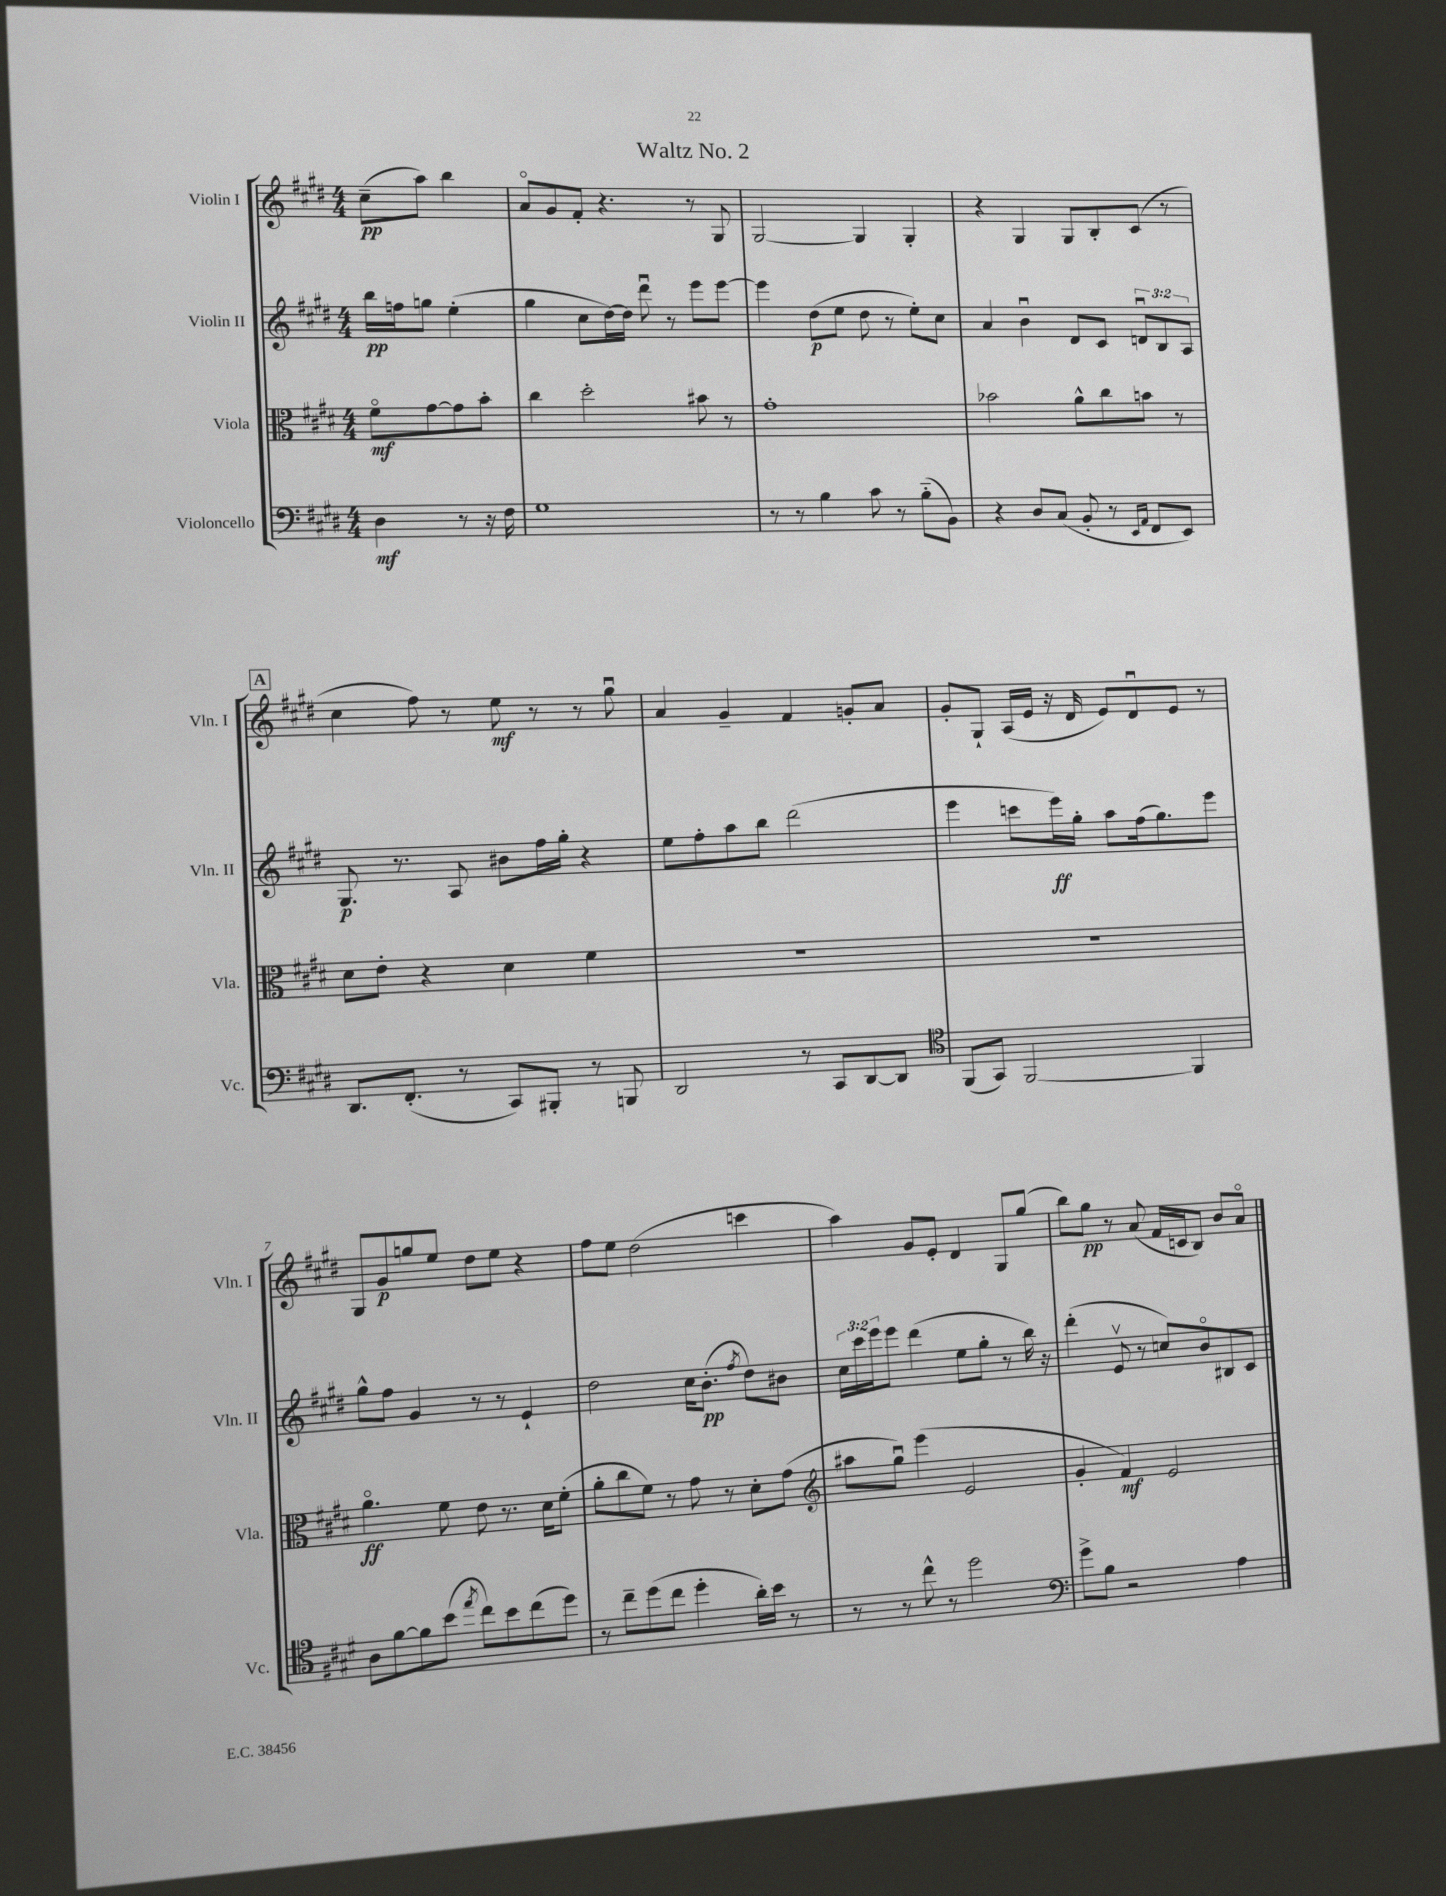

**kern	**dynam	**kern	**dynam	**kern	**dynam	**kern	**dynam
*part4	*part4	*part3	*part3	*part2	*part2	*part1	*part1
*staff4	*staff4	*staff3	*staff3	*staff2	*staff2	*staff1	*staff1
*I"Violoncello	*	*I"Viola	*	*I"Violin II	*	*I"Violin I	*
*I'Vc.	*	*I'Vla.	*	*I'Vln. II	*	*I'Vln. I	*
*clefF4	*	*clefC3	*	*clefG2	*	*clefG2	*
*k[f#c#g#d#]	*	*k[f#c#g#d#]	*	*k[f#c#g#d#]	*	*k[f#c#g#d#]	*
*M4/4	*	*M4/4	*	*M4/4	*	*M4/4	*
=	=	=	=	=	=	=	=
4D#\	mf	8f#\L	mf	16bb\LL	pp	(8cc#~\L	pp
.	.	.	.	16ffn\J	.	.	.
.	.	[8g#\	.	8ggn\J	.	8aa\J)	.
8r	.	8g#\]	.	(4ee'\	.	4bb\	.
16r	.	8b'\J	.	.	.	.	.
16F#\	.	.	.	.	.	.	.
=1	=1	=1	=1	=1	=1	=1	=1
1G#	.	4cc#\	.	4gg#\	.	8a/L	.
.	.	.	.	.	.	8g#/	.
.	.	2dd#'\	.	8cc#\L	.	8f#'/J	.
.	.	.	.	[16dd#\L)	.	4.r	.
.	.	.	.	16dd#\JJ]	.	.	.
.	.	.	.	8ddd#u\	.	.	.
.	.	.	.	8r	.	.	.
.	.	8b#X\	.	8eee\L	.	8r	.
.	.	8r	.	[8eee\J	.	8G#/	.
=2	=2	=2	=2	=2	=2	=2	=2
8r	.	1g#'	.	4eee\]	.	[2G#/	.
8r	.	.	.	.	.	.	.
4B\	.	.	.	(8dd#\L	p	.	.
.	.	.	.	8ee\J	.	.	.
8c#\	.	.	.	8dd#\	.	4G#/]	.
8r	.	.	.	8r	.	.	.
(8B\L	.	.	.	8ee'\L)	.	4G#'/	.
8BB\J)	.	.	.	8cc#\J	.	.	.
=3	=3	=3	=3	=3	=3	=3	=3
4r	.	2b-X\	.	4a/	.	4r	.
8D#/L	.	.	.	4bu\	.	4G#/	.
(8C#/J	.	.	.	.	.	.	.
8BB'/	.	8a^^\L	.	8d#/L	.	8G#/L	.
8r	.	8cc#\	.	8c#/J	.	8B'/	.
16qqEE/LL	.	.	.	.	.	.	.
16qqAA/JJ	.	.	.	.	.	.	.
8FF#/L	.	8bn\J	.	12dnu/L	.	(8c#/J	.
.	.	.	.	12B/	.	.	.
8EE/J)	.	8r	.	.	.	8r	.
.	.	.	.	12A/J	.	.	.
!!LO:LB:g=z
!!LO:REH:place=s1:t=A
=4	=4	=4	=4	=4	=4	=4	=4
8.DD#/L	.	8d#\L	.	8.G#/	p	4cc#\	.
.	.	8e'\J	.	.	.	.	.
(8.FF#'/J	.	.	.	8.r	.	.	.
.	.	4r	.	.	.	8ff#\)	.
8r	.	.	.	8A/	.	8r	.
8CC#/L)	.	4d#\	.	8b#X\L	.	8ee\	mf
8BBB#X'/J	.	.	.	16ff#\L	.	8r	.
.	.	.	.	16gg#'\JJ	.	.	.
8r	.	4f#\	.	4r	.	8r	.
8BBBn/	.	.	.	.	.	8gg#u\	.
=5	=5	=5	=5	=5	=5	=5	=5
2DD#/	.	1r	.	8ee\L	.	4a/	.
.	.	.	.	8ff#'\	.	.	.
.	.	.	.	8aa\	.	4g#~/	.
.	.	.	.	8bb\J	.	.	.
8r	.	.	.	(2ddd#\	.	4f#/	.
8CC#/L	.	.	.	.	.	.	.
[8DD#/	.	.	.	.	.	8gn'/L	.
8DD#/J]	.	.	.	.	.	8a/J	.
=6	=6	=6	=6	=6	=6	=6	=6
*clefC4	*	*	*	*	*	*	*
(8FF#/L	.	1r	.	4eee\	.	8g#'/L	.
8GG#/J)	.	.	.	.	.	8G#`/J	.
[2FF#/	.	.	.	8cccn\L	.	(16A/LL	.
.	.	.	.	.	.	16e/JJ	.
.	.	.	.	16eee\L)	ff	16r	.
.	.	.	.	16gg#'\JJ	.	16d#/	.
.	.	.	.	8aa\L	.	8e/L)	.
.	.	.	.	(16ff#\k	.	8d#u/	.
.	.	.	.	8.gg#\)	.	.	.
4FF#/]	.	.	.	.	.	8e/J	.
.	.	.	.	8eee\J	.	8r	.
!!LO:LB:g=z
=7	=7	=7	=7	=7	=7	=7	=7
8A\L	.	4.a\	ff	8gg#^^\L	.	8G#/L	.
[8f#\	.	.	.	8ff#\J	.	8g#/	p
8f#\]	.	.	.	4g#/	.	8ggn/	.
(8b\J	.	8f#\	.	.	.	8ee/J	.
8qee/	.	.	.	.	.	.	.
8cc#\L)	.	8e\	.	8r	.	8dd#\L	.
8b\	.	8.r	.	8r	.	8ee\J	.
(8cc#\	.	.	.	4e`/	.	4r	.
.	.	16d#\KL	.	.	.	.	.
8dd#\J)	.	(8f#'\J	.	.	.	.	.
=8	=8	=8	=8	=8	=8	=8	=8
8r	.	8a'\L	.	2dd#\	.	8ff#\L	.
8cc#~\L	.	8cc#\	.	.	.	8ee\J	.
(8dd#\	.	8f#\J)	.	.	.	(2dd#\	.
8cc#\J	.	8r	.	.	.	.	.
4dd#'\	.	8g#\	.	16cc#\KL	.	.	.
.	.	.	.	(8.b'\J	pp	.	.
.	.	8r	.	.	.	.	.
.	.	.	.	8qff#/	.	.	.
16a'\LL)	.	8d#'\L	.	8dd#\L)	.	4cccn\	.
16b\JJ	.	.	.	.	.	.	.
8r	.	(8g#\J	.	8b#X\J	.	.	.
=9	=9	=9	=9	=9	=9	=9	=9
*	*	*clefG2	*	*	*	*	*
8r	.	8aa#X\L	.	24cc#\LL	.	4aa\)	.
.	.	.	.	24ccc#\	.	.	.
.	.	.	.	24eee\J	.	.	.
8r	.	8gg#u\J)	.	8eee\J	.	.	.
8cc#^^\	.	(4eee\	.	(4ddd#\	.	8g#/L	.
8r	.	.	.	.	.	8e'/J	.
2dd#\	.	2e/	.	8ee\L	.	4d#/	.
.	.	.	.	8gg#'\J	.	.	.
.	.	.	.	8r	.	8G#/L	.
.	.	.	.	16bb\)	.	(8gg#/J	.
.	.	.	.	16r	.	.	.
=10	=10	=10	=10	=10	=10	=10	=10
*clefF4	*	*	*	*	*	*	*
8g#^\L	.	4g#'/	.	(4ddd#'\	.	8bb\L)	.
8B\J	.	.	.	.	.	8gg#\J	pp
2r	.	4f#/)	mf	8ev/	.	8r	.
.	.	.	.	8r	.	(8a/	.
.	.	2e/	.	8ccn/L)	.	16f#/LL	.
.	.	.	.	.	.	16cn/J	.
.	.	.	.	8b/	.	8B/J)	.
4A\	.	.	.	8B#X/	.	8b/L	.
.	.	.	.	8c#/J	.	8a/J	.
==	==	==	==	==	==	==	==
*-	*-	*-	*-	*-	*-	*-	*-
